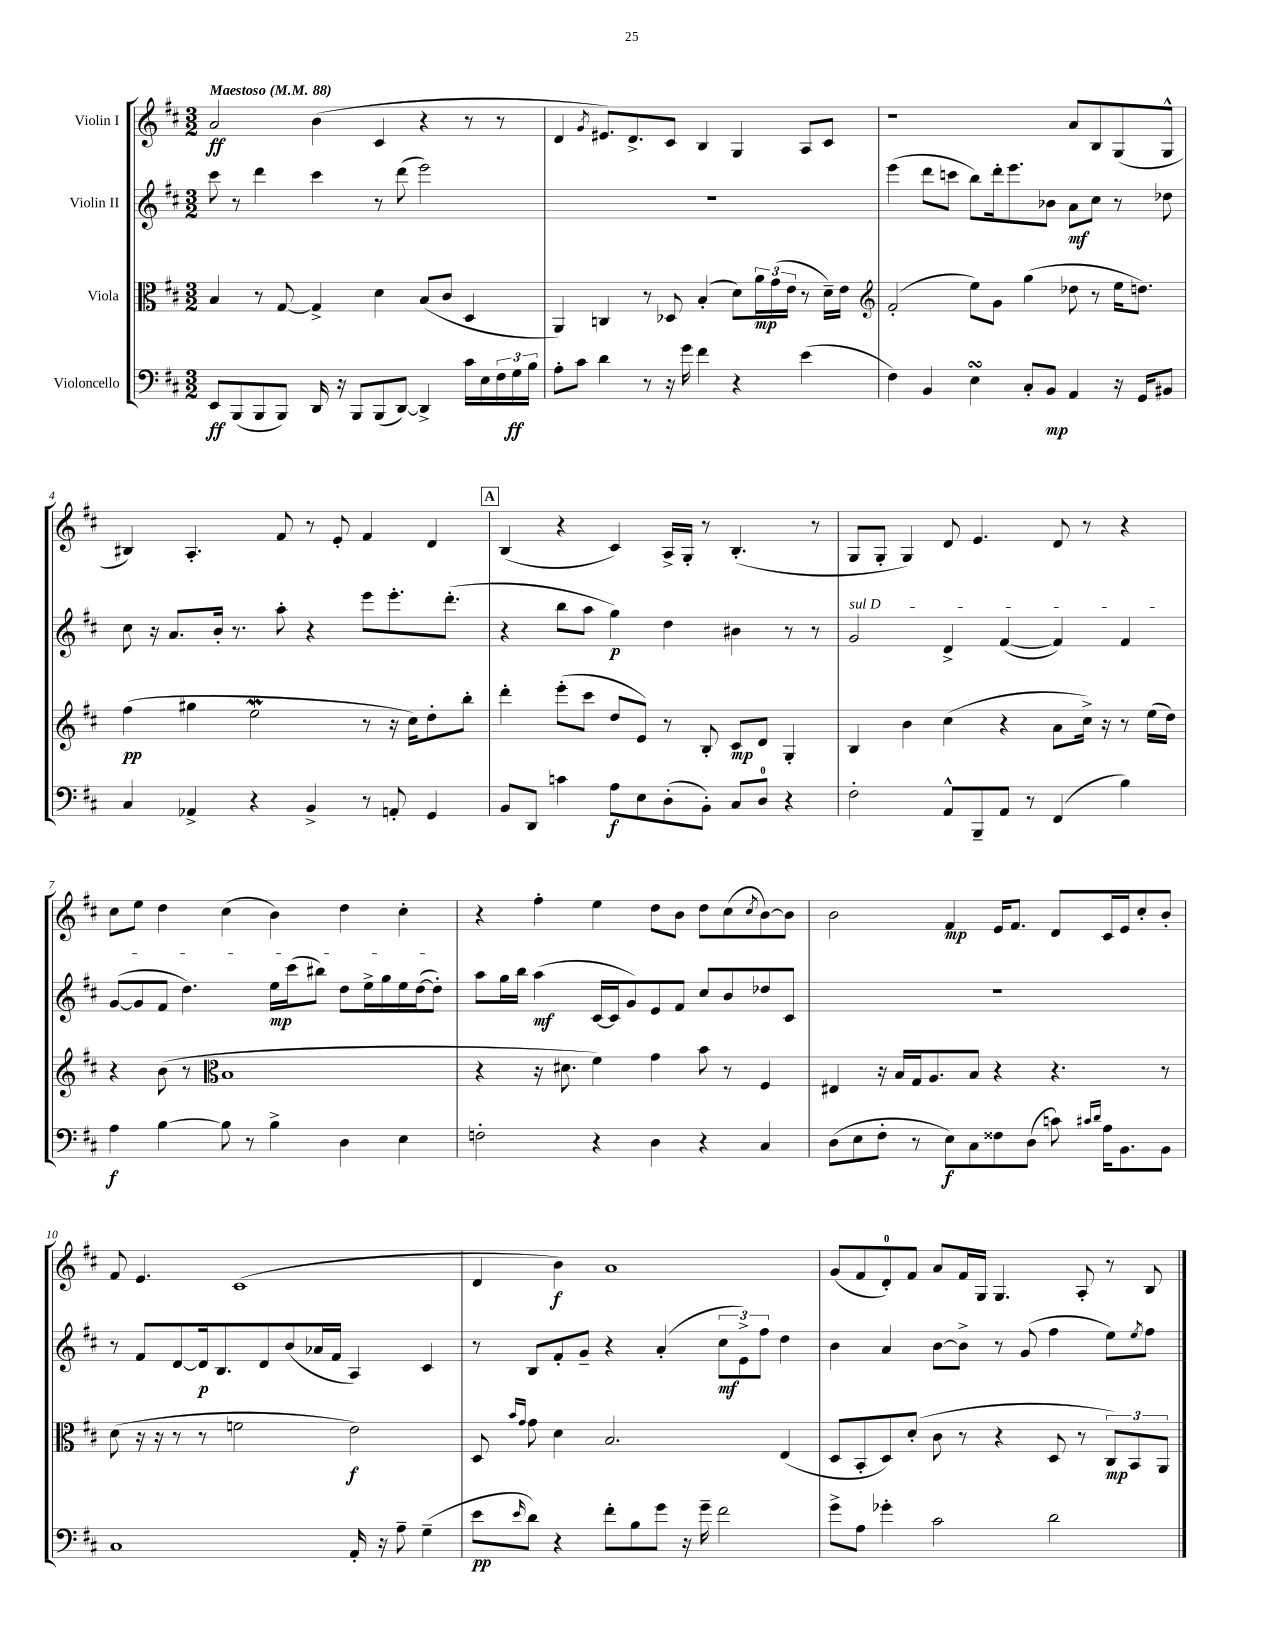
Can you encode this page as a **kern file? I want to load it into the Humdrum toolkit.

**kern	**dynam	**kern	**dynam	**kern	**dynam	**kern	**dynam
*part4	*part4	*part3	*part3	*part2	*part2	*part1	*part1
*staff4	*staff4	*staff3	*staff3	*staff2	*staff2	*staff1	*staff1
*I"Violoncello	*	*I"Viola	*	*I"Violin II	*	*I"Violin I	*
*clefF4	*	*clefC3	*	*clefG2	*	*clefG2	*
*k[f#c#]	*	*k[f#c#]	*	*k[f#c#]	*	*k[f#c#]	*
*M3/2	*	*M3/2	*	*M3/2	*	*M3/2	*
*MM88	*	*MM88	*	*MM88	*	*MM88	*
=1	=1	=1	=1	=1	=1	=1	=1
!	!	!	!	!	!	!LO:TX:a:B:t=Maestoso	!
8EE/L	ff	4B/	.	8ccc#\	.	2a/	ff
(8BBB/	.	.	.	8r	.	.	.
8BBB/	.	8r	.	4ddd\	.	.	.
8BBB/J)	.	[8G/	.	.	.	.	.
16DD/	.	4G^/]	.	4ccc#\	.	(4b\	.
16r	.	.	.	.	.	.	.
8BBB/L	.	.	.	.	.	.	.
(8BBB/	.	4d\	.	8r	.	4c#/	.
[8DD/J)	.	.	.	(8ddd\	.	.	.
4DD^/]	.	(8B/L	.	2eee\)	.	4r	.
.	.	8c#/J	.	.	.	.	.
16c#\LL	.	4D/	.	.	.	8r	.
16E\	.	.	.	.	.	.	.
24F#\	.	.	.	.	.	8r	.
24G\	ff	.	.	.	.	.	.
24B\JJ	.	.	.	.	.	.	.
=2	=2	=2	=2	=2	=2	=2	=2
8A'\L	.	4AA/)	.	1.r	.	4d/	.
8c#\J	.	.	.	.	.	.	.
.	.	.	.	.	.	8qg/	.
4d\	.	4Cn/	.	.	.	8.e#X/L)	.
.	.	.	.	.	.	8.d^/	.
8r	.	8r	.	.	.	.	.
16r	.	8D-X/	.	.	.	8c#/J	.
16g\	.	.	.	.	.	.	.
4f#\	.	(4B'/	.	.	.	4B/	.
4r	.	8d\L)	.	.	.	4G/	.
.	.	24a\L	mp	.	.	.	.
.	.	(24g\	.	.	.	.	.
.	.	24e\JJ	.	.	.	.	.
(4e\	.	8r	.	.	.	8A/L	.
.	.	16d~\LL)	.	.	.	8c#/J	.
.	.	16e\JJ	.	.	.	.	.
=3	=3	=3	=3	=3	=3	=3	=3
*	*	*clefG2	*	*	*	*	*
4F#\)	.	(2f#'/	.	(4eee\	.	1r	.
4BB/	.	.	.	8ddd\L	.	.	.
.	.	.	.	8cccn\J	.	.	.
4EsSSS\	.	8ee\L)	.	8bb\L)	.	.	.
.	.	8g\J	.	16ddd'\k	.	.	.
.	.	.	.	8.eee\	.	.	.
8C#'/L	.	(4gg\	.	.	.	.	.
8BB/J	mp	.	.	8b-X\J	.	.	.
4AA/	.	8dd-X\	.	8a\L	mf	8a/L	.
.	.	8r	.	8cc#\J	.	8B/	.
16r	.	16ee\KL	.	8r	.	(8G/	.
16GG/KL	.	8.ddn\J)	.	.	.	.	.
8BB#X/J	.	.	.	8dd-X\	.	8G^^/J	.
!!LO:LB:g=z
=4	=4	=4	=4	=4	=4	=4	=4
4C#/	.	(4ff#\	pp	8cc#\	.	4B#X/)	.
.	.	.	.	16r	.	.	.
.	.	.	.	8.a/L	.	.	.
4AA-X^/	.	4gg#X\	.	.	.	4.A'/	.
.	.	.	.	16b'/Jk	.	.	.
.	.	.	.	8.r	.	.	.
4r	.	2eeW\	.	.	.	.	.
.	.	.	.	8aa'\	.	8f#/	.
4BB^/	.	.	.	4r	.	8r	.
.	.	.	.	.	.	8e'/	.
8r	.	8r	.	8eee\L	.	4f#/	.
8AAn'/	.	16r	.	8.eee'\	.	.	.
.	.	16cc#\KL)	.	.	.	.	.
4GG/	.	8dd'\	.	.	.	4d/	.
.	.	.	.	(8.ddd'\J	.	.	.
.	.	8bb'\J	.	.	.	.	.
!!LO:REH:place=s1:t=A
=5	=5	=5	=5	=5	=5	=5	=5
8BB/L	.	4ddd'\	.	4r	.	(4B/	.
8DD/J	.	.	.	.	.	.	.
4cn\	.	(8eee'\L	.	8bb\L	.	4r	.
.	.	8ccc#\J	.	8aa\J	.	.	.
8A\L	f	8dd/L	.	4gg\)	p	4c#/)	.
8E\	.	8e/J)	.	.	.	.	.
(8D'\	.	8r	.	4dd\	.	16A^/LL	.
.	.	.	.	.	.	16G'/JJ	.
8BB'\J)	.	8B'/	.	.	.	8r	.
8C#/L	.	8c#/L	mp	4b#X\	.	(4.B'/	.
8D/J	.	8d/J	.	.	.	.	.
4r	.	4G'/	.	8r	.	.	.
.	.	.	.	8r	.	8r	.
=6	=6	=6	=6	=6	=6	=6	=6
!	!	!	!	!LO:TX:a:i:t=sul D	!	!	!
2F#'\	.	4B/	.	2g/	.	8G/L	.
.	.	.	.	.	.	8G'/J	.
.	.	4b\	.	.	.	4G/)	.
8AA^^/L	.	(4cc#\	.	4d^/	.	8d/	.
8BBB~/	.	.	.	.	.	4.e/	.
8AA/J	.	4r	.	([4f#/	.	.	.
8r	.	.	.	.	.	.	.
(4FF#/	.	8a\L	.	4f#/])	.	8d/	.
.	.	16cc#^\Jk)	.	.	.	8r	.
.	.	16r	.	.	.	.	.
4B\)	.	8r	.	4f#/	.	4r	.
.	.	(16ee\LL	.	.	.	.	.
.	.	16dd\JJ)	.	.	.	.	.
!!LO:LB:g=z
=7	=7	=7	=7	=7	=7	=7	=7
4A\	f	4r	.	([8g/L	.	8cc#\L	.
.	.	.	.	8g/]	.	8ee\J	.
[4B\	.	(8b\	.	8f#/J	.	4dd\	.
.	.	8r	.	4.dd\)	.	.	.
*	*	*clefC3	*	*	*	*	*
8B\]	.	1B	.	.	.	(4cc#\	.
8r	.	.	.	.	.	.	.
4B^\	.	.	.	16ee\LL	mp	4b\)	.
.	.	.	.	(16ccc#\J	.	.	.
.	.	.	.	8bb#X\J)	.	.	.
4D\	.	.	.	8dd\L	.	4dd\	.
.	.	.	.	16ee^\L	.	.	.
.	.	.	.	16gg\	.	.	.
4E\	.	.	.	16ee\	.	4cc#'\	.
.	.	.	.	([16dd\J	.	.	.
.	.	.	.	8dd'\J])	.	.	.
=8	=8	=8	=8	=8	=8	=8	=8
2Fn'\	.	4r	.	8aa\L	.	4r	.
.	.	.	.	16gg\L	.	.	.
.	.	.	.	16bb\JJ	.	.	.
.	.	16r	.	(4aa\	mf	4ff#'\	.
.	.	8.d#X\	.	.	.	.	.
4r	.	4f#\)	.	[16c#/LL	.	4ee\	.
.	.	.	.	16c#/J]	.	.	.
.	.	.	.	8g/)	.	.	.
4D\	.	4g\	.	8e/	.	8dd\L	.
.	.	.	.	8f#/J	.	8b\J	.
4r	.	8b\	.	8cc#/L	.	8dd\L	.
.	.	8r	.	8b/	.	(8cc#\	.
.	.	.	.	.	.	8qcc#/	.
4C#/	.	4F#/	.	8dd-X/	.	[8b\)	.
.	.	.	.	8c#/J	.	8b\J]	.
=9	=9	=9	=9	=9	=9	=9	=9
(8D\L	.	4E#X/	.	1.r	.	2b\	.
8E\	.	.	.	.	.	.	.
8F#'\J	.	16r	.	.	.	.	.
.	.	16B/LL	.	.	.	.	.
8r	.	16G/J	.	.	.	.	.
.	.	8.A/	.	.	.	.	.
8E\L)	f	.	.	.	.	4f#/	mp
8C#\	.	8B/J	.	.	.	.	.
8F##X\	.	4r	.	.	.	16e/KL	.
.	.	.	.	.	.	8.f#/J	.
(8D\J	.	.	.	.	.	.	.
8cn\)	.	4.r	.	.	.	8d/L	.
16qqc#X/LL	.	.	.	.	.	.	.
16qqd/JJ	.	.	.	.	.	.	.
16A\KL	.	.	.	.	.	16c#/L	.
8.BB\	.	.	.	.	.	16e/J	.
.	.	.	.	.	.	8cc#'/	.
8BB\J	.	8r	.	.	.	8b'/J	.
!!LO:LB:g=z
=10	=10	=10	=10	=10	=10	=10	=10
1C#	.	(8d\	.	8r	.	8f#/	.
.	.	16r	.	8f#/L	.	4.e/	.
.	.	16r	.	.	.	.	.
.	.	8r	.	[8d/	.	.	.
.	.	8r	.	16d/k]	p	.	.
.	.	.	.	8.B/	.	.	.
.	.	2fn\	.	.	.	(1c#	.
.	.	.	.	8d/	.	.	.
.	.	.	.	(8b/	.	.	.
.	.	.	.	16a-X/L	.	.	.
.	.	.	.	16f#/JJ	.	.	.
16AA'/	.	2e\)	f	4A/)	.	.	.
16r	.	.	.	.	.	.	.
8A~\	.	.	.	.	.	.	.
(4G~\	.	.	.	4c#/	.	.	.
=11	=11	=11	=11	=11	=11	=11	=11
8e\L	pp	8D/	.	8r	.	4d/	.
.	.	16qqb/LL	.	.	.	.	.
16qqe/	.	16qqg/JJ	.	.	.	.	.
8d\J)	.	8g\	.	8B/L	.	.	.
4r	.	4d\	.	8f#'/	.	4b\)	f
.	.	.	.	8g~/J	.	.	.
8f#'\L	.	2.B/	.	4r	.	1a	.
8B\	.	.	.	.	.	.	.
8g\J	.	.	.	(4a'/	.	.	.
16r	.	.	.	.	.	.	.
16g~\	.	.	.	.	.	.	.
2f#\	.	.	.	12cc#\L	mf	.	.
.	.	.	.	12e^\)	.	.	.
.	.	.	.	12ff#\J	.	.	.
.	.	(4E/	.	4dd\	.	.	.
=12	=12	=12	=12	=12	=12	=12	=12
8g^\L	.	8D/L	.	4b\	.	(8g/L	.
8A\J	.	8BB'/	.	.	.	8f#/	.
4g-X'\	.	8D/)	.	4a/	.	8d'/)	.
.	.	(8d'/J	.	.	.	8f#/J	.
2c#\	.	8c#\	.	[8b\L	.	8a/L	.
.	.	8r	.	8b^\J]	.	16f#/L	.
.	.	.	.	.	.	16G/JJ	.
.	.	4r	.	8r	.	4.G/	.
.	.	.	.	(8g/	.	.	.
2d\	.	8D/	.	4ff#\	.	.	.
.	.	8r	.	.	.	8A'/	.
.	.	12C#/L)	mp	8ee\L)	.	8r	.
.	.	12BB/	.	.	.	.	.
.	.	.	.	8qee/	.	.	.
.	.	.	.	8ff#\J	.	8B/	.
.	.	12AA/J	.	.	.	.	.
==	==	==	==	==	==	==	==
*-	*-	*-	*-	*-	*-	*-	*-
